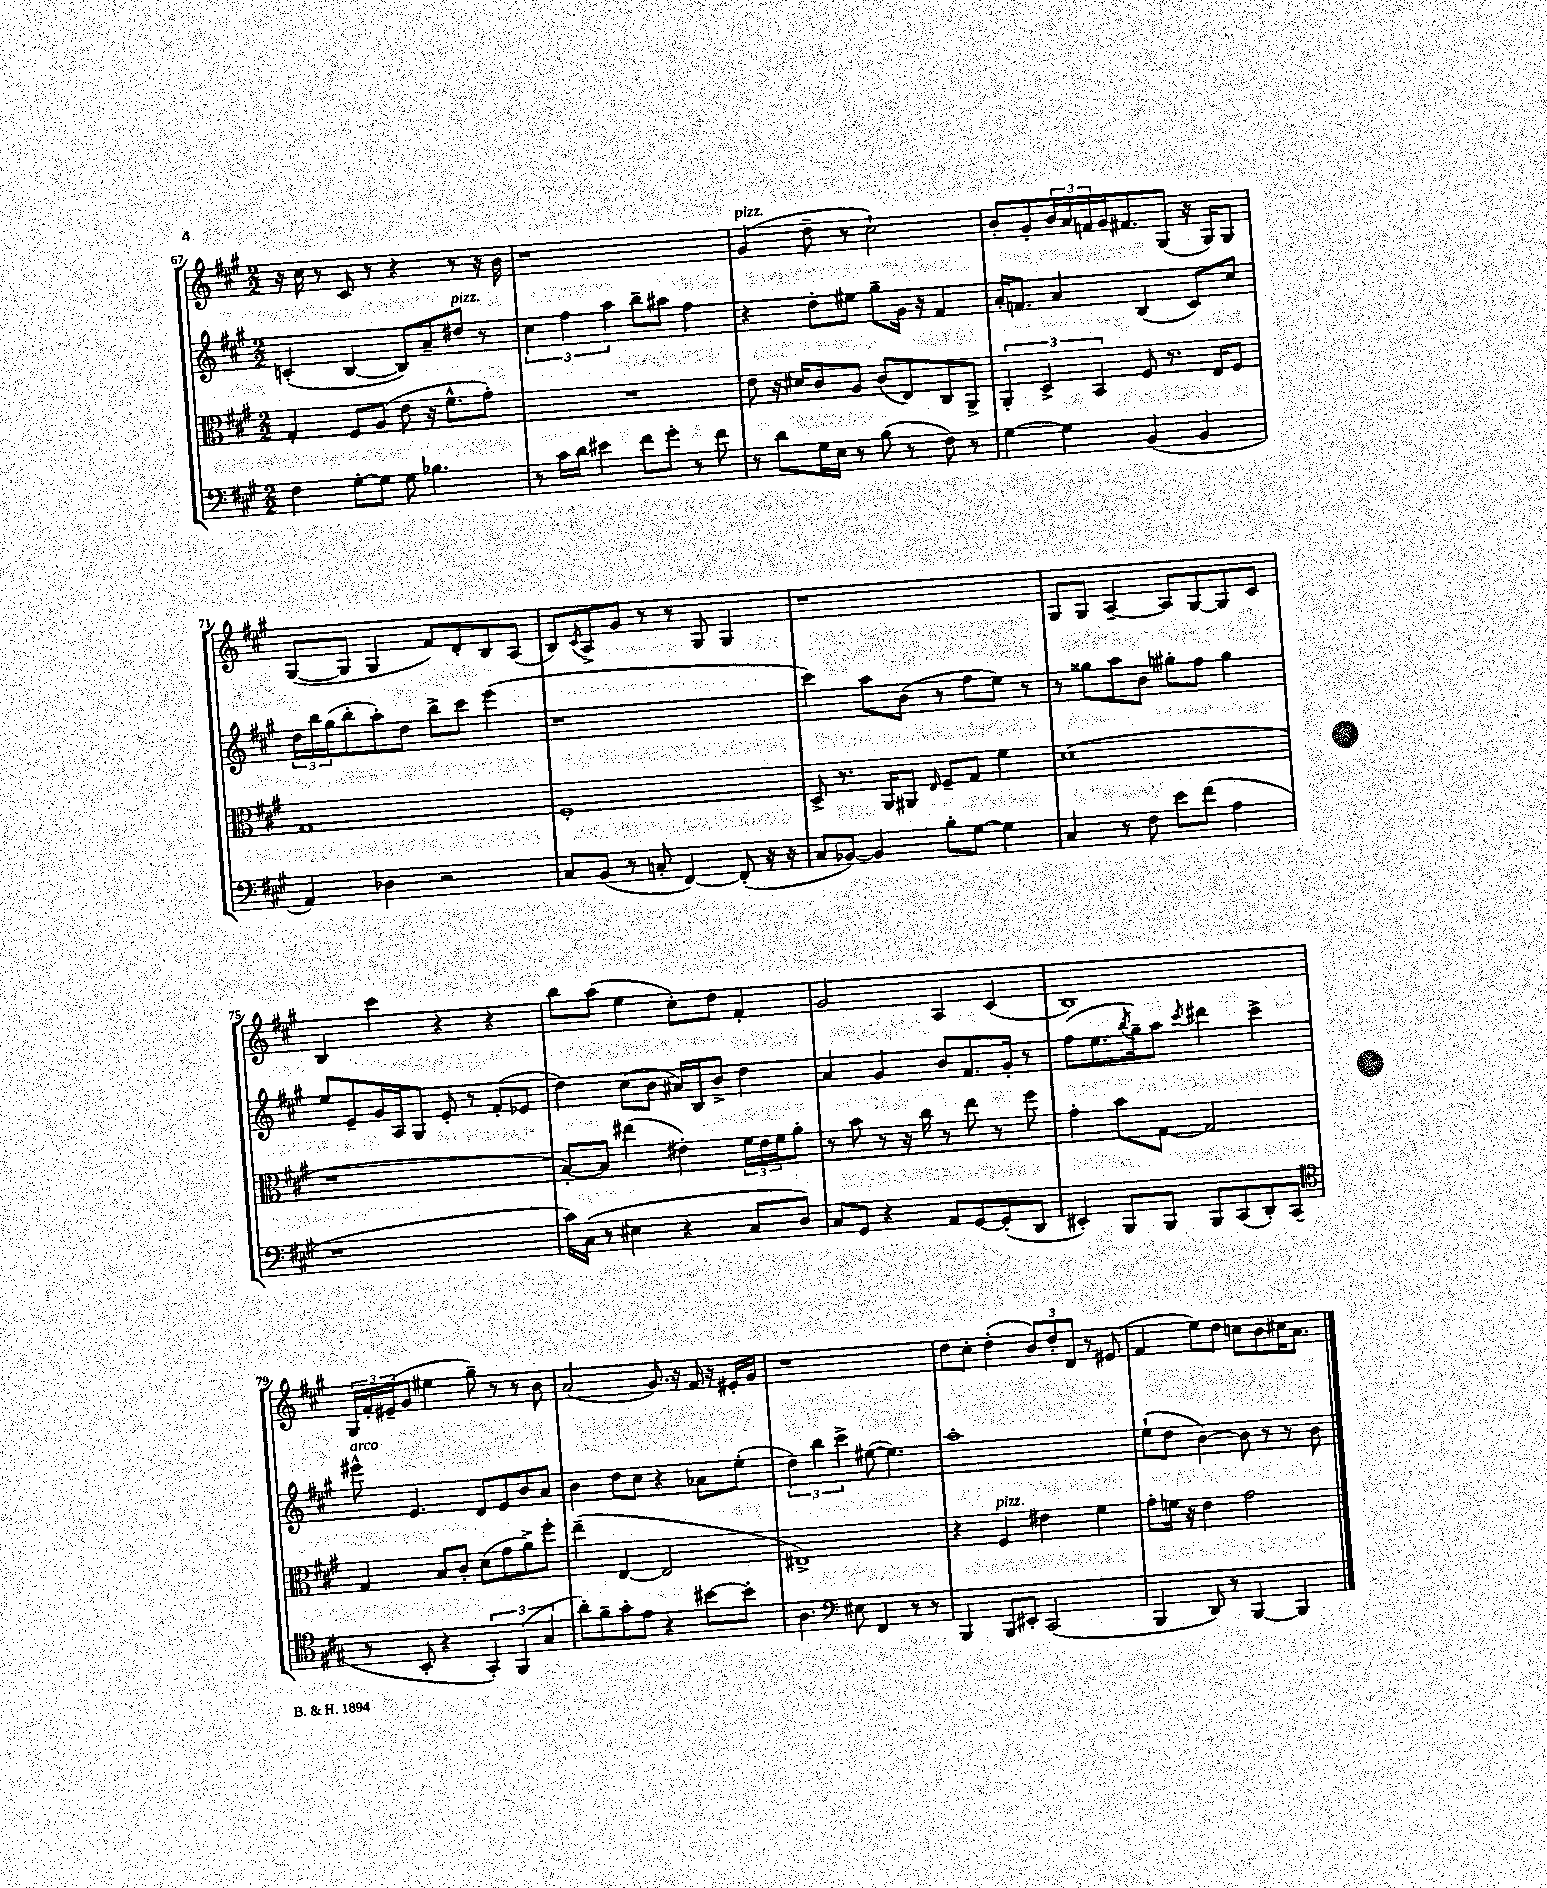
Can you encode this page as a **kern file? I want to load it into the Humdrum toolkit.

**kern	**kern	**kern	**kern
*staff4	*staff3	*staff2	*staff1
*clefF4	*clefC3	*clefG2	*clefG2
*k[f#c#g#]	*k[f#c#g#]	*k[f#c#g#]	*k[f#c#g#]
*M2/2	*M2/2	*M2/2	*M2/2
4F#	4G#'	(4c'	16r
.	.	.	16cc#
.	.	.	8r
[8G#'	8F#	[4B	8c#
8G#]	(8A	.	8r
8G#	8e	8B])	4r
4.B-	16r	8a~	.
.	8.f#^^	.	.
.	.	8dd#	8r
.	8g#')	8r	16r
.	.	.	16b
=	=	=	=
8r	1r	6cc#	1r
16c#	.	.	.
.	.	6ff#	.
16d	.	.	.
4e#	.	.	.
.	.	6aa	.
8f#	.	8bb~	.
8g#'	.	8aa#	.
8r	.	4ff#	.
8f#	.	.	.
=	=	=	=
8r	8e	4r	(4g#
8d	16r	.	.
.	16d#	.	.
16G#	8c#	8dd'	8dd~
16E	.	.	.
8r	8A	8ee#	8r
(8B	(8c#	8gg#~	2cc#`)
8r	8E)	16g#	.
.	.	16r	.
8F#)	8C#	4f#	.
8r	8AA^	.	.
=	=	=	=
[4G#	6AA'	16a'	8b'
.	.	8.f	.
.	.	.	8g#'
.	6D^	.	.
4G#]	.	4a	24b
.	.	.	24a
.	6BB	.	24f
.	.	.	16g#
.	.	.	8.f#
(4BB	8F#	(4B	.
.	8.r	.	(8G#
4BB	.	8c#)	16r
.	16E	.	16G#)
.	8F#	8cc#	8G#
=	=	=	=
4AA)	1G#	24dd	([8G#
.	.	24bb	.
.	.	(24gg#	.
.	.	8bb'	8G#]
4D-	.	8aa')	4G#
.	.	8dd	.
2r	.	8bb^	8f#)
.	.	8ccc#	8d'
.	.	(4eee	8B
.	.	.	(8A
=	=	=	=
8C#	1F#'	1r	8B)
.	.	.	8qc#
(8BB	.	.	8A^
8r	.	.	8g#
8C'	.	.	8r
[4FF#)	.	.	8r
.	.	.	8G#
(8FF#']	.	.	4G#
16r	.	.	.
16r	.	.	.
=	=	=	=
8C#	8D^	4ccc#)	1r
[8BB-)	8.r	.	.
4BB-]	.	8aa	.
.	16AA	.	.
.	8AA#	(8b	.
.	16qqE	.	.
8B'	8F#~	8r	.
[8G#	8G#	8ff#	.
4G#]	4f#	8ee)	.
.	.	8r	.
=	=	=	=
4C#	(1d	8r	8G#
.	.	8gg##	8G#
8r	.	8aa	[4A~
8F#	.	8b	.
8e	.	8gg#'	8A]
(8f#	.	8ff#	[8G#
4A	.	4gg#	8G#]
.	.	.	8c#
=	=	=	=
1r	1r	8ee	4B
.	.	8e~	.
.	.	16g#	4ccc#
.	.	16A	.
.	.	8G#	.
.	.	8e'	4r
.	.	8r	.
.	.	(8f#'	4r
.	.	8e-	.
=	=	=	=
16c#)	[8B')	4dd)	8bb
(16C#	.	.	.
8r	8B]	.	(8aa
4E#	(4ee#	(8cc#	4ee
.	.	8b	.
4r	4e#')	16a#)	8cc#')
.	.	16B	.
.	.	8b^	8dd
8C#	24f#	4dd	4f#'
.	24e#	.	.
.	24f#	.	.
8D)	8a'	.	.
=	=	=	=
8C#	8r	4a	2g#
8GG#	8b	.	.
4r	8r	4g#	.
.	16r	.	.
.	16cc#	.	.
8AA	8r	8b	4A
[8GG#	8ee	8.f#	.
(8GG#']	8r	.	(4c#
.	.	16g#'	.
8DD	8ff#	8r	.
=	=	=	=
4EE#')	4g#'	(8ff#	1B)
.	.	8.ee	.
8BBB	8b	.	.
.	.	8qbb	.
.	.	16gg#~)	.
8BBB	[8G#	8aa	.
.	.	8qccc#	.
8BBB	2G#]	4ddd#	.
(8CC#	.	.	.
8DD')	.	4ccc#^	.
(8CC#	.	.	.
=	=	=	=
*clefC4	*	*	*
8r	4G#	8eee#^^	24G#
.	.	.	24f#'
.	.	.	(24e#~
8BB'	.	4.e	8g#
4r	8B	.	4ee#
.	8c#'	.	.
6GG#')	(8d	8d	8gg#~)
.	8g#	8e	8r
(6FF#	.	.	.
.	8a^)	8b	8r
6G#	.	.	.
.	8ff#'	8a	8b
=	=	=	=
8a')	(4ee~	4b	(2a
8f#~	.	.	.
8g#'	[4E	8dd	.
8e	.	8cc#	.
4r	2E]	4r	8.g#)
.	.	.	16r
[8b#	.	8a-	16f#
.	.	.	16r
8b#']	.	(8ee'	16e#'
.	.	.	16g#
=	=	=	=
4.A	1E#^)	6dd)	1r
.	.	6bb	.
.	.	6ccc#^	.
*clefF4	*	*	*
8E#	.	.	.
4FF#	.	([8ee#	.
.	.	4.ee#])	.
8r	.	.	.
8r	.	.	.
=	=	=	=
4BBB	4r	1aa'	8dd
.	.	.	8cc#'
8BBB	4F#	.	(4dd'
8EE#'	.	.	.
(2CC#	4e#	.	12b)
.	.	.	12dd'
.	.	.	12d
.	4f#	.	8r
.	.	.	(8e#
=	=	=	=
4BBB	8g#'	(8ee`	4f#
.	16f	8dd	.
.	16r	.	.
8DD)	4e	[4b)	8ee)
8r	.	.	8dd
[4BBB	2g#	8b]	8cc
.	.	8r	8b
4BBB]	.	8r	16cc#
.	.	.	8.a
.	.	8b	.
==	==	==	==
*-	*-	*-	*-
